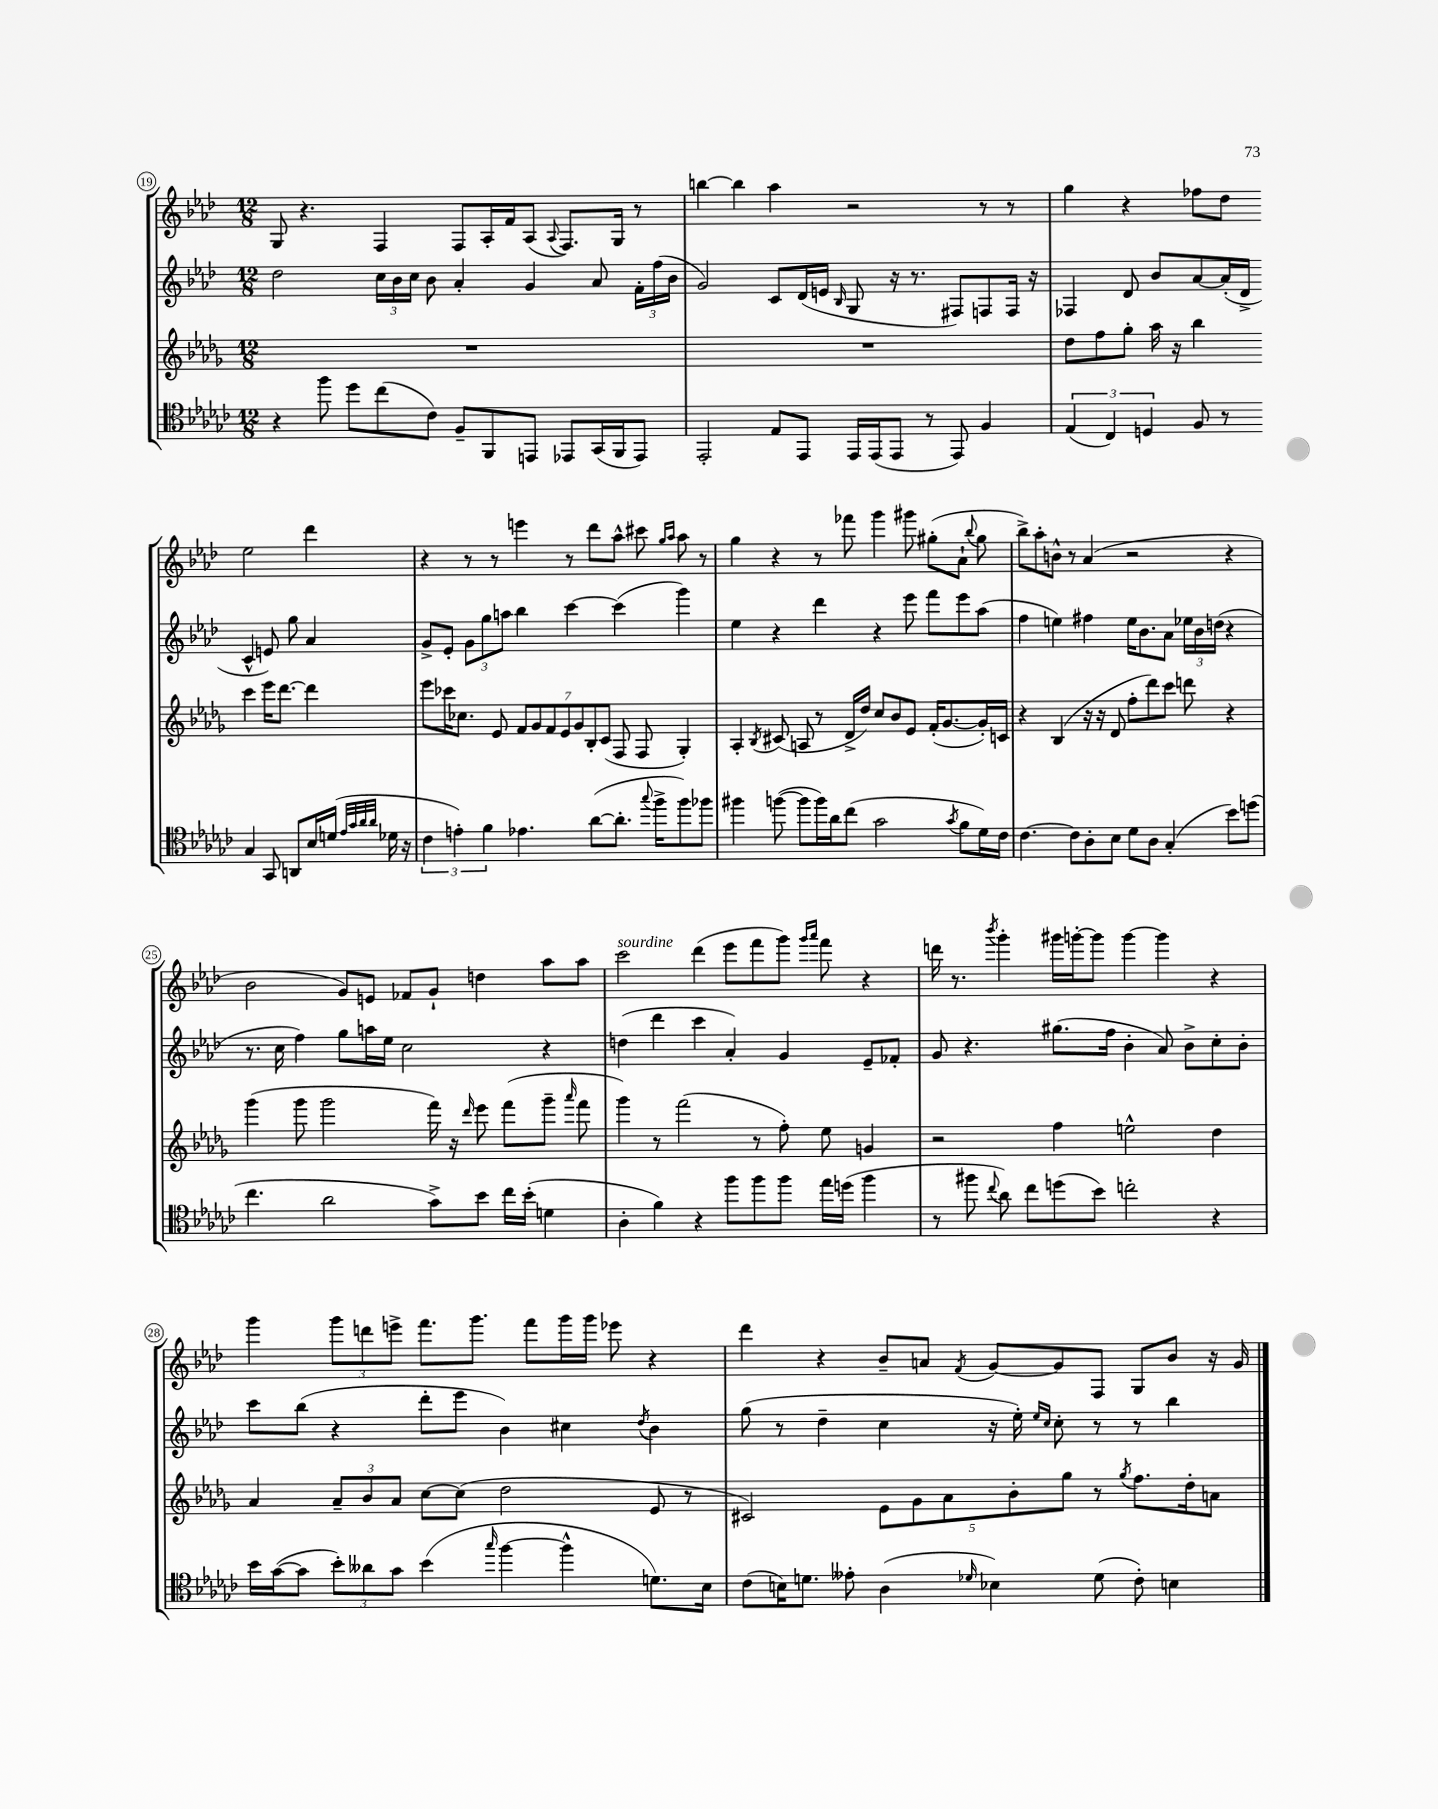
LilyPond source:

<<
\new StaffGroup <<
\new Staff = "s0" {
    \clef treble \key aes \major \numericTimeSignature \time 12/8
    \autoBeamOff g8 r4. f4 f8[ aes16-. f'16 aes8]( \appoggiatura { aes8 } f8.[) g16] r8 |
    b''4~ b''4 aes''4 r2 r8 r8 |
    g''4 r4 fes''8[ des''8] ees''2 des'''4 |
    r4 r8 r8 e'''4 r8 des'''8[ aes''8]-^ cis'''8 \grace { g''16[ aes''16] } aes''8 r8 |
    g''4 r4 r8 fes'''8 g'''4 gis'''8 gis''8[-.( aes'8]-! \appoggiatura { bes''8 } gis''8 |
    bes''8[->) aes''8-. b'8]-^ r8 aes'4( r2 r4 |
    bes'2 g'8[) e'8] fes'8[ g'8]-! d''4 aes''8[ aes''8] |
    c'''2^\markup { \italic "sourdine" } des'''4( ees'''8[ f'''8 g'''8]) \grace { g'''16[ aes'''16] } f'''8 r4 |
    d'''16 r8. \acciaccatura { bes'''8 } g'''4-. gis'''16[ g'''16~-. g'''8] g'''4~ g'''4 r4 |
    g'''4 \tuplet 3/2 { g'''8[ d'''8 e'''8]-> } f'''8.[ g'''8.] f'''8[ g'''16 g'''16] ees'''8 r4 |
    des'''4 r4 bes'8[-- a'8] \acciaccatura { f'8 } g'8[~ g'8 f8] g8[ bes'8] r16 g'16 \bar "|." |
}
\new Staff = "s1" {
    \clef treble \key aes \major \numericTimeSignature \time 12/8
    \autoBeamOff des''2 \tuplet 3/2 { c''16[ bes'16 c''16] } bes'8 aes'4-. g'4 aes'8 \tuplet 3/2 { f'16[-. f''16( bes'16] } |
    g'2) c'8[ des'16( e'16] \grace { bes16 } g8 r16 r8. fis8[) f8 f16] r16 |
    fes4 des'8 bes'8[ aes'8~ aes'16-.( des'16]-> c'4-^ e'8) g''8 aes'4 |
    g'8[-> ees'8]-. \tuplet 3/2 { g'8[ g''8 a''8] } bes''4 c'''4~ c'''4( g'''4) |
    ees''4 r4 des'''4 r4 ees'''8 f'''8[ ees'''8 aes''8]( |
    f''4 e''4) fis''4 e''16[ bes'8. aes'8] \tuplet 3/2 { ees''16[ bes'16 d''16]( } r4 |
    r8. c''16 f''4) g''8[ a''16 ees''16] c''2 r4 |
    d''4( des'''4 c'''4 aes'4-.) g'4 ees'8[-- fes'8]-. |
    g'8 r4. gis''8.[( f''16] bes'4-. aes'8) bes'8[-> c''8-. bes'8]-. |
    c'''8[ bes''8]( r4 des'''8[-. ees'''8] bes'4) cis''4 \acciaccatura { des''8 } bes'4 |
    g''8( r8 des''4-- c''4 r16 ees''16-.) \grace { ees''16[ c''16] } c''8-. r8 r8 bes''4 \bar "|." |
}
\new Staff = "s2" {
    \clef treble \key des \major \numericTimeSignature \time 12/8
    \autoBeamOff R1. |
    R1. |
    des''8[ f''8 ges''8]-. aes''16 r16 bes''4 c'''4 ees'''16[ des'''8.]~ des'''4 |
    ees'''8[ ces'''16 ces''8.] ees'8 \tuplet 7/4 { f'8[ ges'8 f'8 ees'8 ges'8 bes8-. c'8]( } f8 f8 ges4-.) |
    aes4-. \acciaccatura { bes8 } cis'8( a8 r8 des'16[-> des''16]) c''8[ bes'8 ees'8] f'16[-.( ges'8.~ ges'16-.) c'16] |
    r4 bes4( r16 r16 des'8 f''8[-. des'''8) c'''8] d'''8 r4 |
    ges'''4( ges'''8 ges'''2 f'''16) r16 \grace { des'''16 } ees'''8 f'''8[( ges'''8]-- \grace { aes'''16 } f'''8 |
    ges'''4) r8 f'''2( r8 f''8-.) ees''8 g'4 |
    r2 f''4 e''2-^ des''4 |
    aes'4 \tuplet 3/2 { aes'8[-- bes'8 aes'8] } c''8[~ c''8]( des''2 ees'8 r8 |
    cis'2) \tuplet 5/4 { ees'8[ ges'8 aes'8 bes'8-. ges''8] } r8 \acciaccatura { ges''8 } f''8.[ des''16-. a'8] \bar "|." |
}
\new Staff = "s3" {
    \clef tenor \key ges \major \numericTimeSignature \time 12/8
    \autoBeamOff r4 f''8 des''8[ ces''8( ces'8]) f8[-- f,8 e,8] ees,8[ ges,16( f,16 ees,8]) |
    ees,2-. ees8[ ees,8] ees,16[ ees,16( ees,8] r8 ees,8) f4 |
    \tuplet 3/2 { ees4( ces4) d4 } f8 r8 ges4 ges,8 a,8[ bes16 d'16]( \grace { ees'32[ ges'32 aes'32 aes'32] } des'16 r16 |
    \tuplet 3/2 { ces'4 e'4-.) f'4 } ees'4. aes'8[~( aes'8.]-. \appoggiatura { ges''8 } f''16[-> f''8) fes''8] |
    fis''4 f''8~( f''8[ f''16) aes'16 ces''8]( ges'2 \acciaccatura { ges'8 } f'8[ des'16) ces'16] |
    ces'4.~ ces'8[ aes8-. bes8] des'8[ aes8] ges4-.( bes'8[) d''8]( |
    ces''4. aes'2 ges'8[->) bes'8] ces''16[ bes'16]-.( d'4 |
    aes4-. f'4) r4 f''8[ f''8 f''8] ees''16[ d''16]( f''4 |
    r8 fis''8 \appoggiatura { ces''8 } aes'8) ces''8[ d''8( bes'8]) c''2-. r4 |
    bes'16[ ges'16~( ges'8] \tuplet 3/2 { bes'8[-.) aeses'8 ges'8] } bes'4( \grace { ges''16 } f''4~ f''4-^ d'8.[) bes16] |
    ces'8[( b16) d'8.] eeses'8-. aes4( \grace { des'16 } bes4) des'8( ces'8-.) b4 \bar "|." |
}
>>
>>
\layout { \context { \Score currentBarNumber = #19 \override BarNumber.stencil = #(make-stencil-circler 0.1 0.3 ly:text-interface::print) } }
